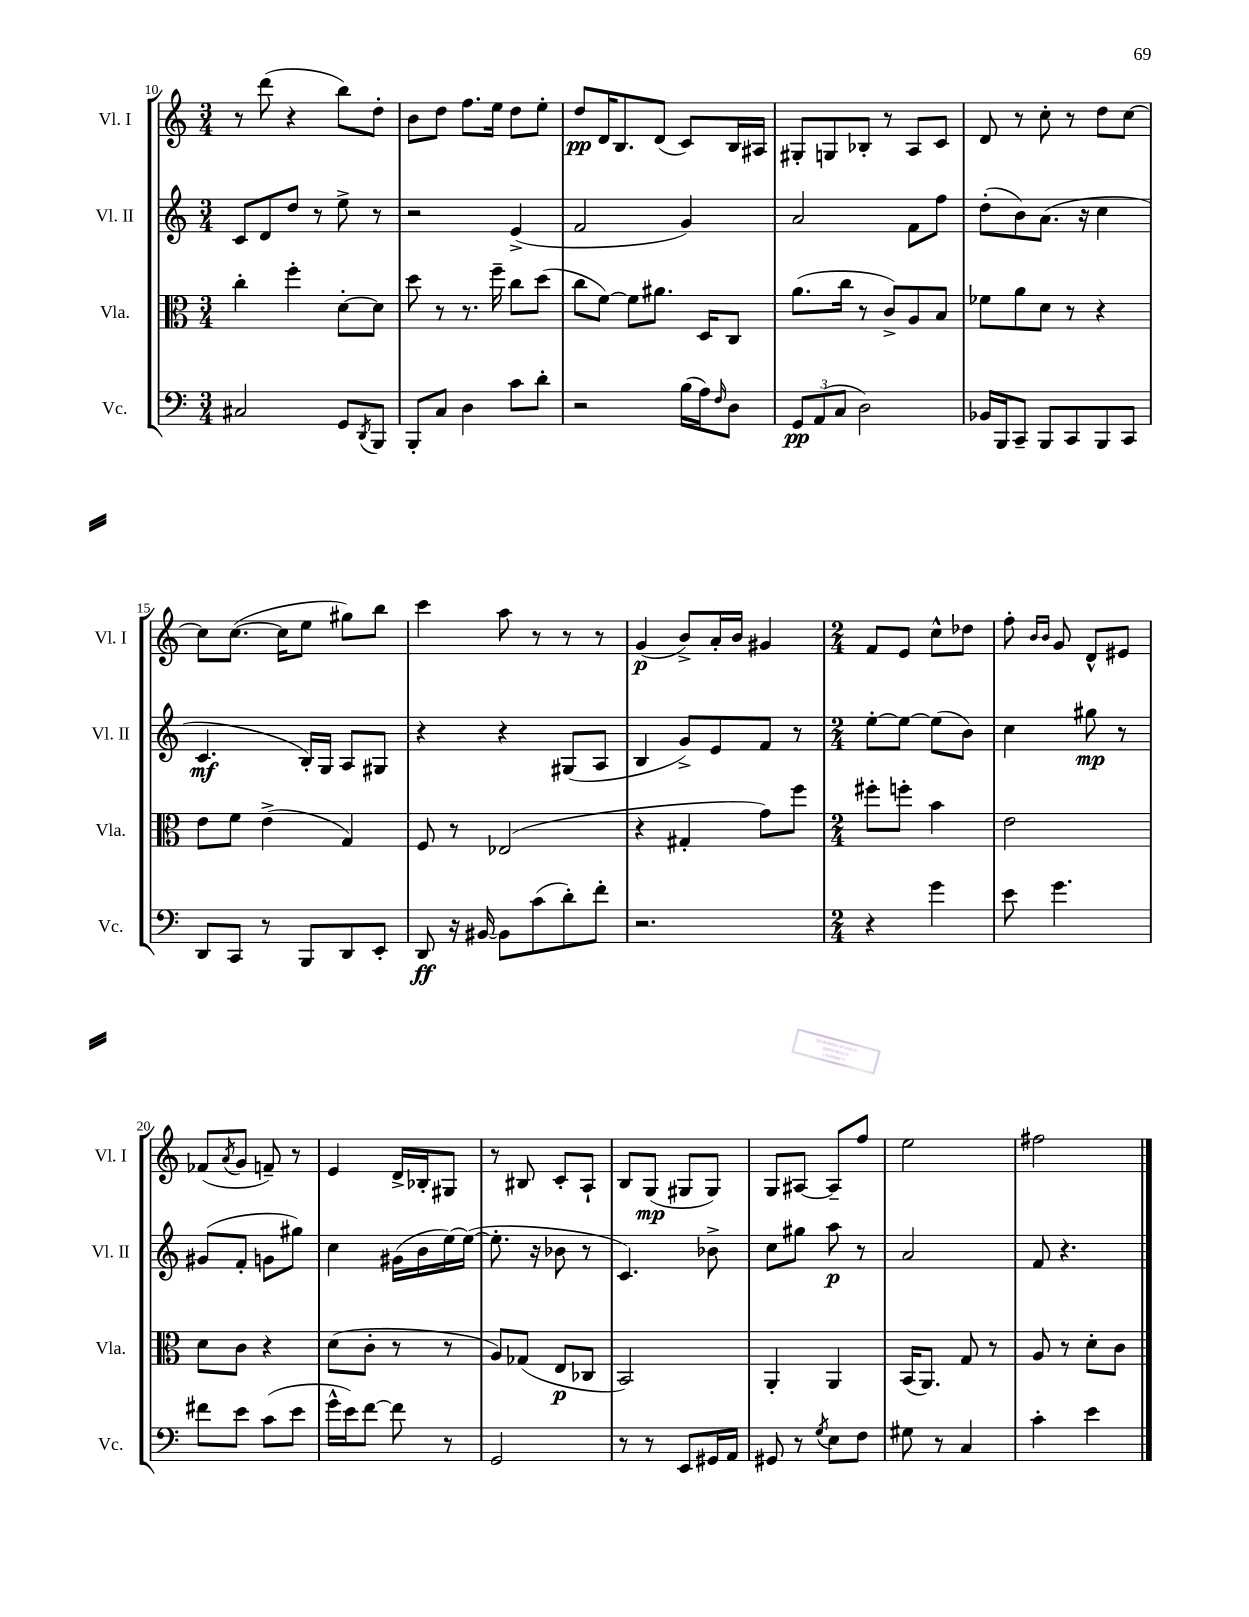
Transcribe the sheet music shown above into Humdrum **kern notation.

**kern	**kern	**kern	**kern
*staff4	*staff3	*staff2	*staff1
*clefF4	*clefC3	*clefG2	*clefG2
*k[]	*k[]	*k[]	*k[]
*M3/4	*M3/4	*M3/4	*M3/4
2C#	4cc'	8c	8r
.	.	8d	(8ddd
.	4ff'	8dd	4r
.	.	8r	.
8GG	[8d'	8ee^	8bb)
8qDD	.	.	.
8BBB	8d]	8r	8dd'
=	=	=	=
8BBB'	8dd	2r	8b
8C	8r	.	8dd
4D	8.r	.	8.ff
.	16ff~	.	16ee
8c	8cc	(4e^	8dd
8d'	(8dd	.	8ee'
=	=	=	=
2r	8cc	2f	8dd
.	[8f)	.	16d
.	.	.	8.B
.	8f]	.	.
.	8.a#	.	(8d
(16B	.	4g)	8c)
16A)	16D	.	.
16qqF	.	.	.
8D	8C	.	16B
.	.	.	16A#
=	=	=	=
12GG	(8.a	2a	8G#'
(12AA	.	.	.
.	.	.	8G
12C	.	.	.
.	16cc	.	.
2D)	8r	.	8B-'
.	8c^)	.	8r
.	8A	8f	8A
.	8B	8ff	8c
=	=	=	=
16BB-	8f-	(8dd'	8d
16BBB	.	.	.
8CC~	8a	8b)	8r
8BBB	8d	(8.a	8cc'
8CC	8r	.	8r
.	.	16r	.
8BBB	4r	4cc	8dd
8CC	.	.	[8cc
=	=	=	=
8DD	8e	4.c	8cc]
8CC	8f	.	([8.cc
8r	(4e^	.	.
.	.	.	16cc]
8BBB	.	16B')	8ee
.	.	16G	.
8DD	4G)	8A	8gg#)
8EE'	.	8G#	8bb
=	=	=	=
8DD	8F	4r	4ccc
16r	8r	.	.
[16BB#	.	.	.
8BB#]	(2E-	4r	8aa
(8c	.	.	8r
8d')	.	(8G#	8r
8f'	.	8A	8r
=	=	=	=
2.r	4r	4B	(4g
.	4G#'	8g^)	8b^)
.	.	8e	16a'
.	.	.	16b
.	8g)	8f	4g#
.	8ff	8r	.
=	=	=	=
*M2/4	*M2/4	*M2/4	*M2/4
4r	8ff#'	[8ee'	8f
.	8ff'	8ee_	8e
4g	4b	(8ee]	8cc^^
.	.	8b)	8dd-
=	=	=	=
8e	2e	4cc	8ff'
.	.	.	16qqb
.	.	.	16qqb
4.g	.	.	8g
.	.	8gg#	8d^^
.	.	8r	8e#
=	=	=	=
8f#	8d	(8g#	(8f-
.	.	.	8qa
8e	8c	8f'	8g
(8c	4r	8g	8f~)
8e	.	8gg#)	8r
=	=	=	=
16g^^	(8d	4cc	4e
16e)	.	.	.
[8f	8c'	.	.
8f]	8r	(16g#	16d^
.	.	16b	16B-'
8r	8r	[16ee)	8G#
.	.	(16ee_	.
=	=	=	=
2GG	8A)	8.ee']	8r
.	(8G-	.	8B#
.	.	16r	.
.	8E	8b-	8c'
.	8C-	8r	8A`
=	=	=	=
8r	2BB)	4.c)	8B
8r	.	.	(8G
8EE	.	.	8G#
16GG#	.	8b-^	8G#)
16AA	.	.	.
=	=	=	=
8GG#	4AA'	8cc	8G
8r	.	8gg#	[8A#
8qG	.	.	.
8E	4AA	8aa	8A#~]
8F	.	8r	8ff
=	=	=	=
8G#	(16BB	2a	2ee
.	8.AA)	.	.
8r	.	.	.
4C	8G	.	.
.	8r	.	.
=	=	=	=
4c'	8A	8f	2ff#
.	8r	4.r	.
4e	8d'	.	.
.	8c	.	.
==	==	==	==
*-	*-	*-	*-
